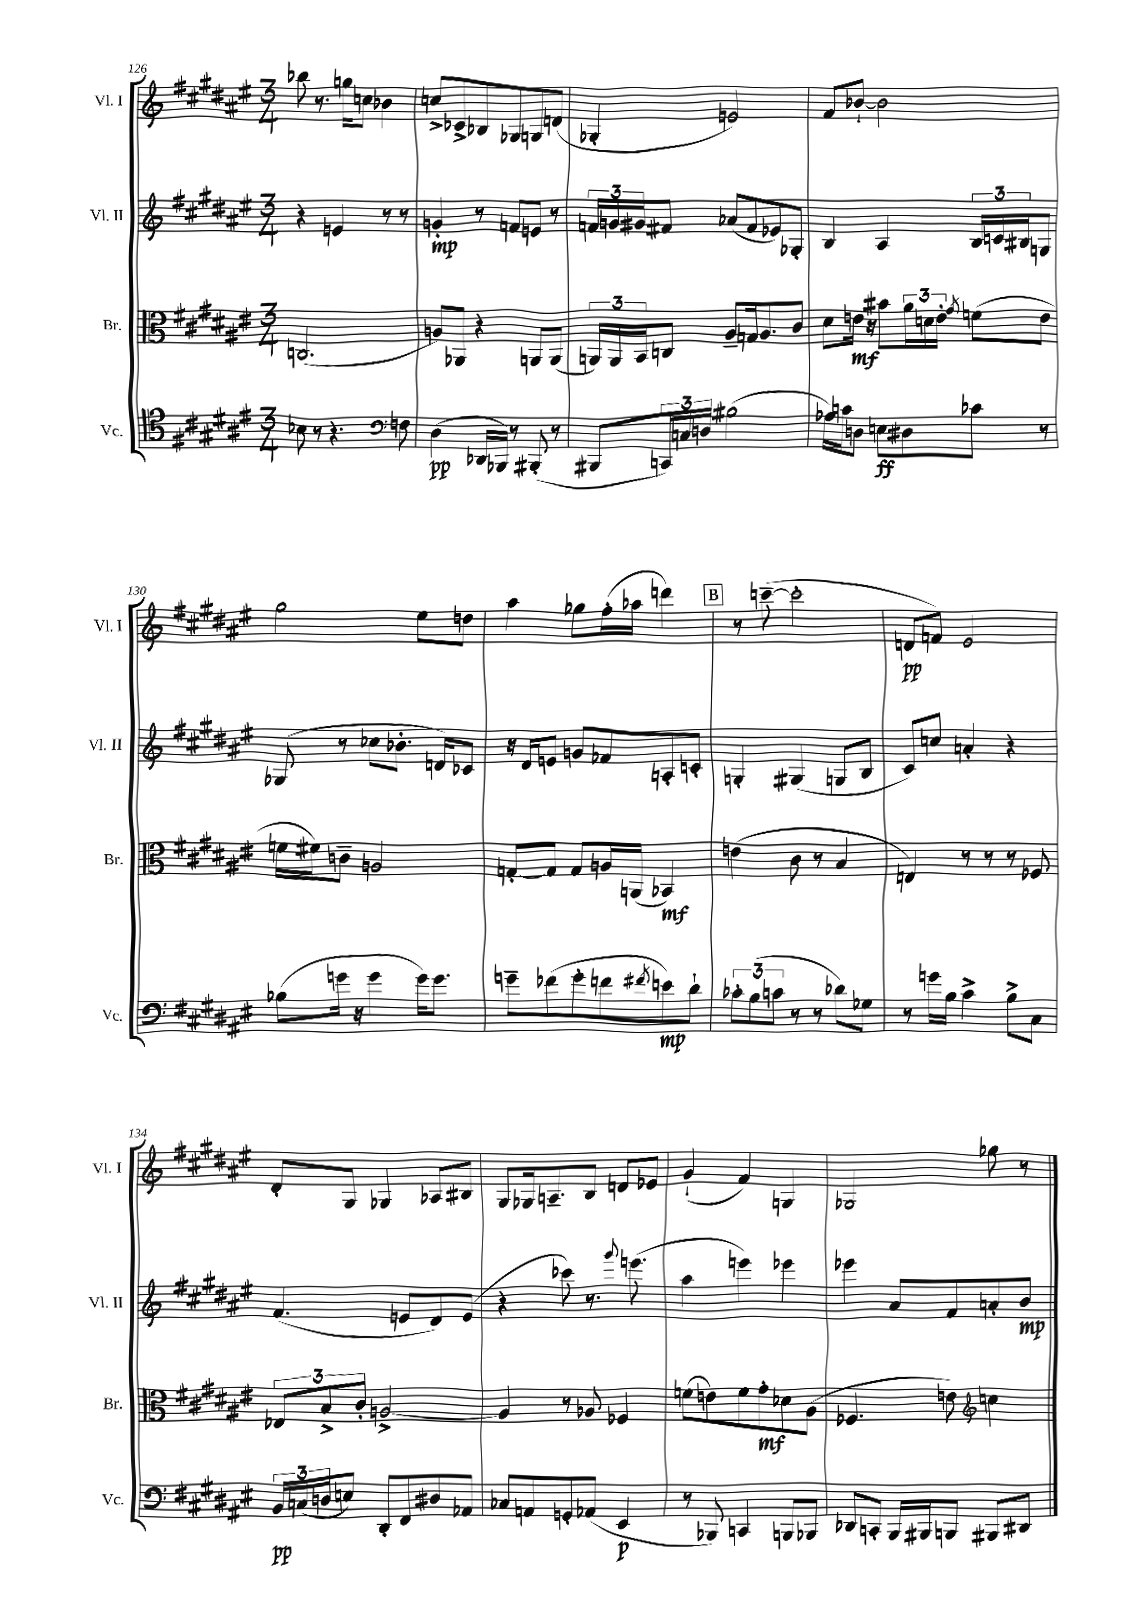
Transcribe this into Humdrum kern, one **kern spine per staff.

**kern	**kern	**kern	**kern
*staff4	*staff3	*staff2	*staff1
*clefC4	*clefC3	*clefG2	*clefG2
*k[f#c#g#d#a#e#]	*k[f#c#g#d#a#e#]	*k[f#c#g#d#a#e#]	*k[f#c#g#d#a#e#]
*M3/4	*M3/4	*M3/4	*M3/4
8B-	(2.C	4r	8bb-
8r	.	.	8.r
4.r	.	4e	.
.	.	.	16gg
.	.	.	8cc
.	.	8r	4b-
*clefF4	*	*	*
8F	.	8r	.
=	=	=	=
(4D#	8A)	4g'	8cc^
.	8AA-	.	8c-^
16DD-	4r	8r	8B-
16BBB-)	.	.	.
8r	.	8f	8G-
(8BBB#'	8AA	8e	8G
8r	(8AA	8r	(8d
=	=	=	=
8BBB#	24AA)	24f	4G-'
.	24AA	24g	.
.	24BB	24g#	.
24CC)	8C	8f#	.
24C	.	.	.
24D	.	.	.
(2B#	8A#~	(8a-	2e)
.	16G	8f#	.
.	8.A#	.	.
.	.	8e-)	.
.	8c#	8G-'	.
=	=	=	=
16A-)	8d#	4B	8f#
16c	.	.	.
8D	16e	.	[8b-`
.	16r	.	.
8E	8b#	4A#	2b-]
8D#	24a#	.	.
.	24d	.	.
.	24e'	.	.
.	8qg#	.	.
8c-	(8f	24B	.
.	.	24c	.
.	.	24B#	.
8r	8e	8G	.
=	=	=	=
(8B-	16f	(8G-	2gg#
.	16f#)	.	.
16g	8c~	8r	.
16r	.	.	.
4g	2A	8cc-	.
.	.	8.b-'	.
16g)	.	.	8ee#
8.g	.	16d)	.
.	.	8c-	8dd
=	=	=	=
8g~	[8G'	16r	4aa#
.	.	16d#	.
(8f-	8G]	8e	.
8g'	8G	8g	8gg-
8f	16A	8f-	(16ff#'
.	(16AA	.	16aa-
8qf#	.	.	.
8e)	4BB-)	8A'	4ddd)
8d#`	.	8c'	.
=	=	=	=
12c-'	(4e	4G'	8r
(12B	.	.	.
.	.	.	([8ccc~
12c	.	.	.
8r	8c#	(4G#	2ccc']
8r	8r	.	.
8d-)	4B	8G	.
8G-	.	8B	.
=	=	=	=
8r	4E)	8c#)	8d
16g	.	8cc	8f)
16B	.	.	.
4c#^	8r	4a'	2e#
.	8r	.	.
8B^	8r	4r	.
8C#	8F-	.	.
=	=	=	=
24BB	12E-	(4.f#	8d#'
(24C	.	.	.
24D	12B^	.	.
8E)	.	.	8G#
.	12c#'	.	.
8DD#'	[2A^	.	4G-
8FF#	.	8e	.
8D#	.	8d#)	8A-
8AA-	.	(8e	8B#
=	=	=	=
8C-	4A]	4r	8G#
8AA	.	.	16G-
.	.	.	8.A~
8GG'	8r	8ccc-)	.
(8AA-	8A-	8.r	8B
4EE#	4F-	.	8d
.	.	8qqggg#	.
.	.	(8.eee	.
.	.	.	8e-
=	=	=	=
8r	(8f	4aa#	(4g#`
8BBB-)	8e)	.	.
4CC	8f	4eee)	4f#)
.	8g#'	.	.
8BBB	8d-	4eee-	4G
8BBB-	(8A#	.	.
=	=	=	=
8DD-	4.F-	4eee-	2G-
8CC'	.	.	.
16BBB	.	8a#	.
16BBB#	.	.	.
8BBB	8e)	8f#	.
*	*clefG2	*	*
8BBB#	4cc	8a'	8gg-
8DD#	.	8b	8r
==	==	==	==
*-	*-	*-	*-
